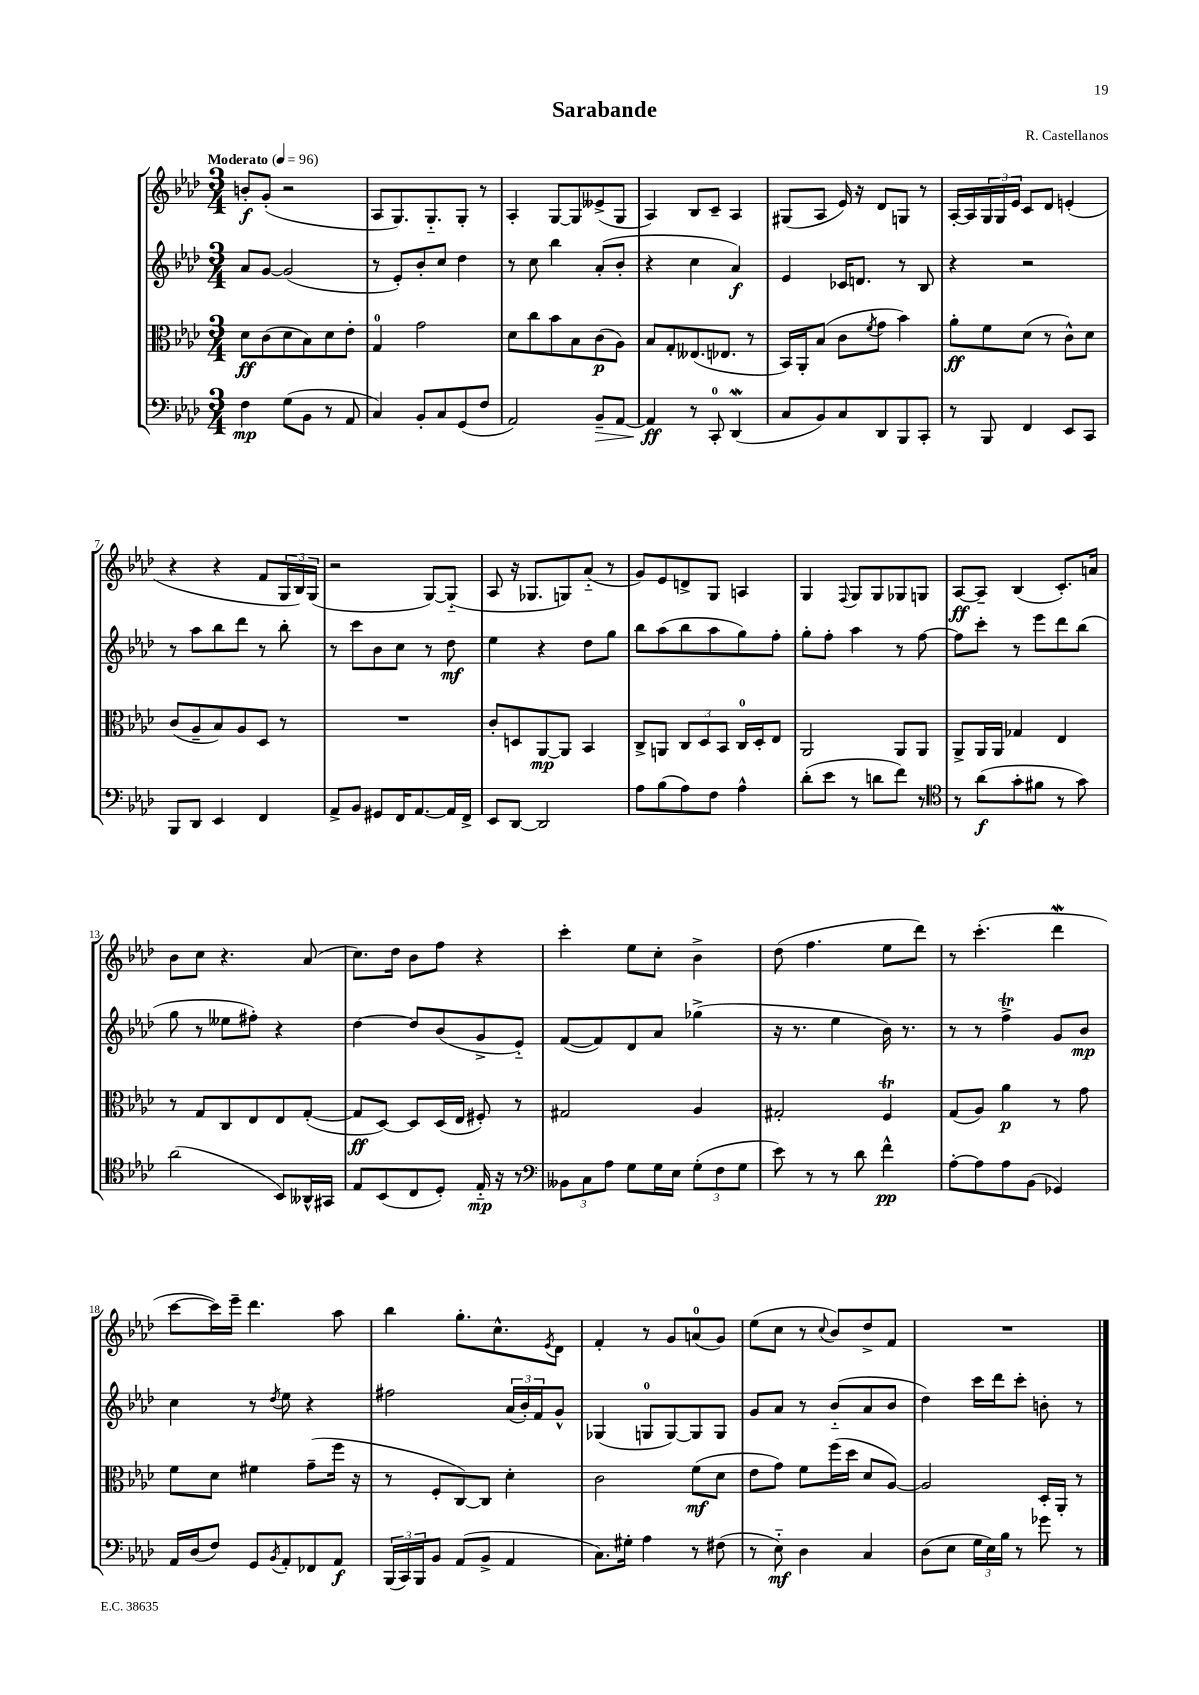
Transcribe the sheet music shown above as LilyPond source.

\header { title = "Sarabande" composer = "R. Castellanos" }
<<
\new StaffGroup <<
\new Staff = "s0" {
    \clef treble \key aes \major \numericTimeSignature \time 3/4 \tempo "Moderato" 4 = 96
    b'8-.\f g'8-.( r2 |
    aes8 g8.) g8.-_ g8-. r8 |
    aes4-. g8~ g8 eeses'8->( g8 |
    aes4) bes8 c'8-- aes4 |
    gis8( aes8 ees'16) r16 des'8 g8 r8 |
    aes16~-. aes16 \tuplet 3/2 { g16 g16 ees'16 } c'8 des'8 e'4-.( |
    r4 r4 f'8 \tuplet 3/2 { g16 bes16) g16( } |
    r2 g8~) g8-_( |
    aes8 r16 ges8. g8) aes'8-_( r8 |
    g'8) ees'8 d'8-> g8 a4 |
    g4 \appoggiatura { f8 } g8 g8 ges8 g8 |
    aes8~\ff aes8-- bes4( c'8.-.) a'16 |
    bes'8 c''8 r4. aes'8( |
    c''8.) des''16 bes'8 f''8 r4 |
    c'''4-. ees''8 c''8-. bes'4-> |
    des''8( f''4. ees''8 des'''8) |
    r8 c'''4.-.( des'''4\mordent |
    c'''8~ c'''16) ees'''16-- des'''4. aes''8 |
    bes''4 g''8.-. c''8.-^ \acciaccatura { ees'8 } des'8 |
    f'4-. r8 g'8 a'8-0( g'8) |
    ees''8( c''8 r8 \appoggiatura { c''8 } bes'8) des''8-> f'8 |
    R2. \bar "|." |
}
\new Staff = "s1" {
    \clef treble \key aes \major \numericTimeSignature \time 3/4
    aes'8 g'8~ g'2( |
    r8 ees'8-.) bes'8-. c''8 des''4 |
    r8 c''8 bes''4 aes'8-.( bes'8-. |
    r4 c''4 aes'4\f) |
    ees'4 ces'16 d'8. r8 bes8 |
    r4 r2 |
    r8 aes''8 bes''8 des'''8 r8 bes''8-. |
    r8 c'''8 bes'8 c''8 r8 des''8\mf |
    ees''4 r4 des''8 g''8 |
    bes''8 aes''8( bes''8 aes''8 g''8) f''8-. |
    g''8-. f''8-. aes''4 r8 f''8~ |
    f''8 c'''8-. r8 ees'''8 des'''8 bes''8( |
    g''8 r8 eeses''8 fis''8-.) r4 |
    des''4~ des''8 bes'8( g'8-> ees'8-_) |
    f'8~( f'8) des'8 aes'8 ges''4->( |
    r16 r8. ees''4 bes'16) r8. |
    r8 r8 f''4->\trill g'8 bes'8\mp |
    c''4 r8 \acciaccatura { des''8 } ees''8 r4 |
    fis''2 \tuplet 3/2 { aes'16( bes'16-.) f'16 } g'8-^ |
    ges4( g8-0 g8~) g8 g8 |
    g'8 aes'8 r8 bes'8-_( aes'8 bes'8 |
    des''4) c'''16 des'''16 c'''8-. b'8-. r8 \bar "|." |
}
\new Staff = "s2" {
    \clef alto \key aes \major \numericTimeSignature \time 3/4
    des'8\ff c'8( des'8 bes8) des'8 ees'8-. |
    g4-0 g'2 |
    des'8 c''8 bes'8 bes8 c'8\p( aes8) |
    bes8 g8-. eeses8.( ees8. r8 |
    bes,16) aes,16-. bes8( c'8 \acciaccatura { f'8 } g'8 bes'4) |
    aes'8-.\ff f'8 des'8( r8 c'8-^) des'8 |
    c'8( aes8-- bes8) aes8 des8 r8 |
    R2. |
    c'8-. d8 aes,8~\mp aes,8 bes,4 |
    c8-> a,8 \tuplet 3/2 { c8 des8 bes,8 } c16-0 des16-. ees8 |
    aes,2 aes,8 aes,8 |
    aes,8-> aes,16 aes,16 ges4 ees4 |
    r8 g8 c8 ees8 ees8 g8~-.( |
    g8\ff des8~) des8 des16( ees16 fis8-.) r8 |
    gis2 aes4 |
    gis2-. f4\trill |
    g8( aes8) aes'4\p r8 g'8 |
    f'8 des'8 fis'4 g'8--( f''16 r16 |
    r8 f8-. c8~) c8 des'4-. |
    c'2 f'8\mf( des'8 |
    ees'8 g'8) f'8 f''16( des''16 des'8 aes8~) |
    aes2 des16-. aes,16-. r8 \bar "|." |
}
\new Staff = "s3" {
    \clef bass \key aes \major \numericTimeSignature \time 3/4
    f4\mp g8( bes,8 r8 aes,8 |
    c4) bes,8-. c8 g,8( f8 |
    aes,2) bes,8--\> aes,8~ |
    aes,4\ff\! r8 c,8-0-. des,4\mordent( |
    c8 bes,8) c8 des,8 bes,,8 c,8-. |
    r8 bes,,8 f,4 ees,8 c,8 |
    bes,,8 des,8 ees,4 f,4 |
    aes,8-> bes,8 gis,8 f,16 aes,8.~ aes,16 f,16-> |
    ees,8 des,8~ des,2 |
    aes8 bes8( aes8) f8 aes4-^ |
    des'8-.( ees'8 r8 d'8 f'8) r8 |
    \clef tenor r8 aes'8\f( g'8-. fis'8 r8 g'8) |
    aes'2( bes,8) aeses,16-^ gis,16 |
    ees8 bes,8( c8 des8-.) ees16-_\mp r16 r8 |
    \clef bass \tuplet 3/2 { beses,8 c8 aes8 } g8 g16 ees16 \tuplet 3/2 { g8-.( f8 g8 } |
    ees'8) r8 r8 des'8 f'4-^\pp |
    aes8~-. aes8 aes8 bes,8( ges,4) |
    aes,16 des16( f8) g,8 \acciaccatura { bes,8 } aes,8-. fes,8 aes,8\f |
    \tuplet 3/2 { bes,,16( c,16) bes,,16 } bes,8 aes,8( bes,8-> aes,4 |
    c8.) gis16-. aes4 r8 fis8( |
    r8 ees8-_\mf) des4 c4 |
    des8( ees8 \tuplet 3/2 { g16 ees16) bes16 } r8 ges'8 r8 \bar "|." |
}
>>
>>
